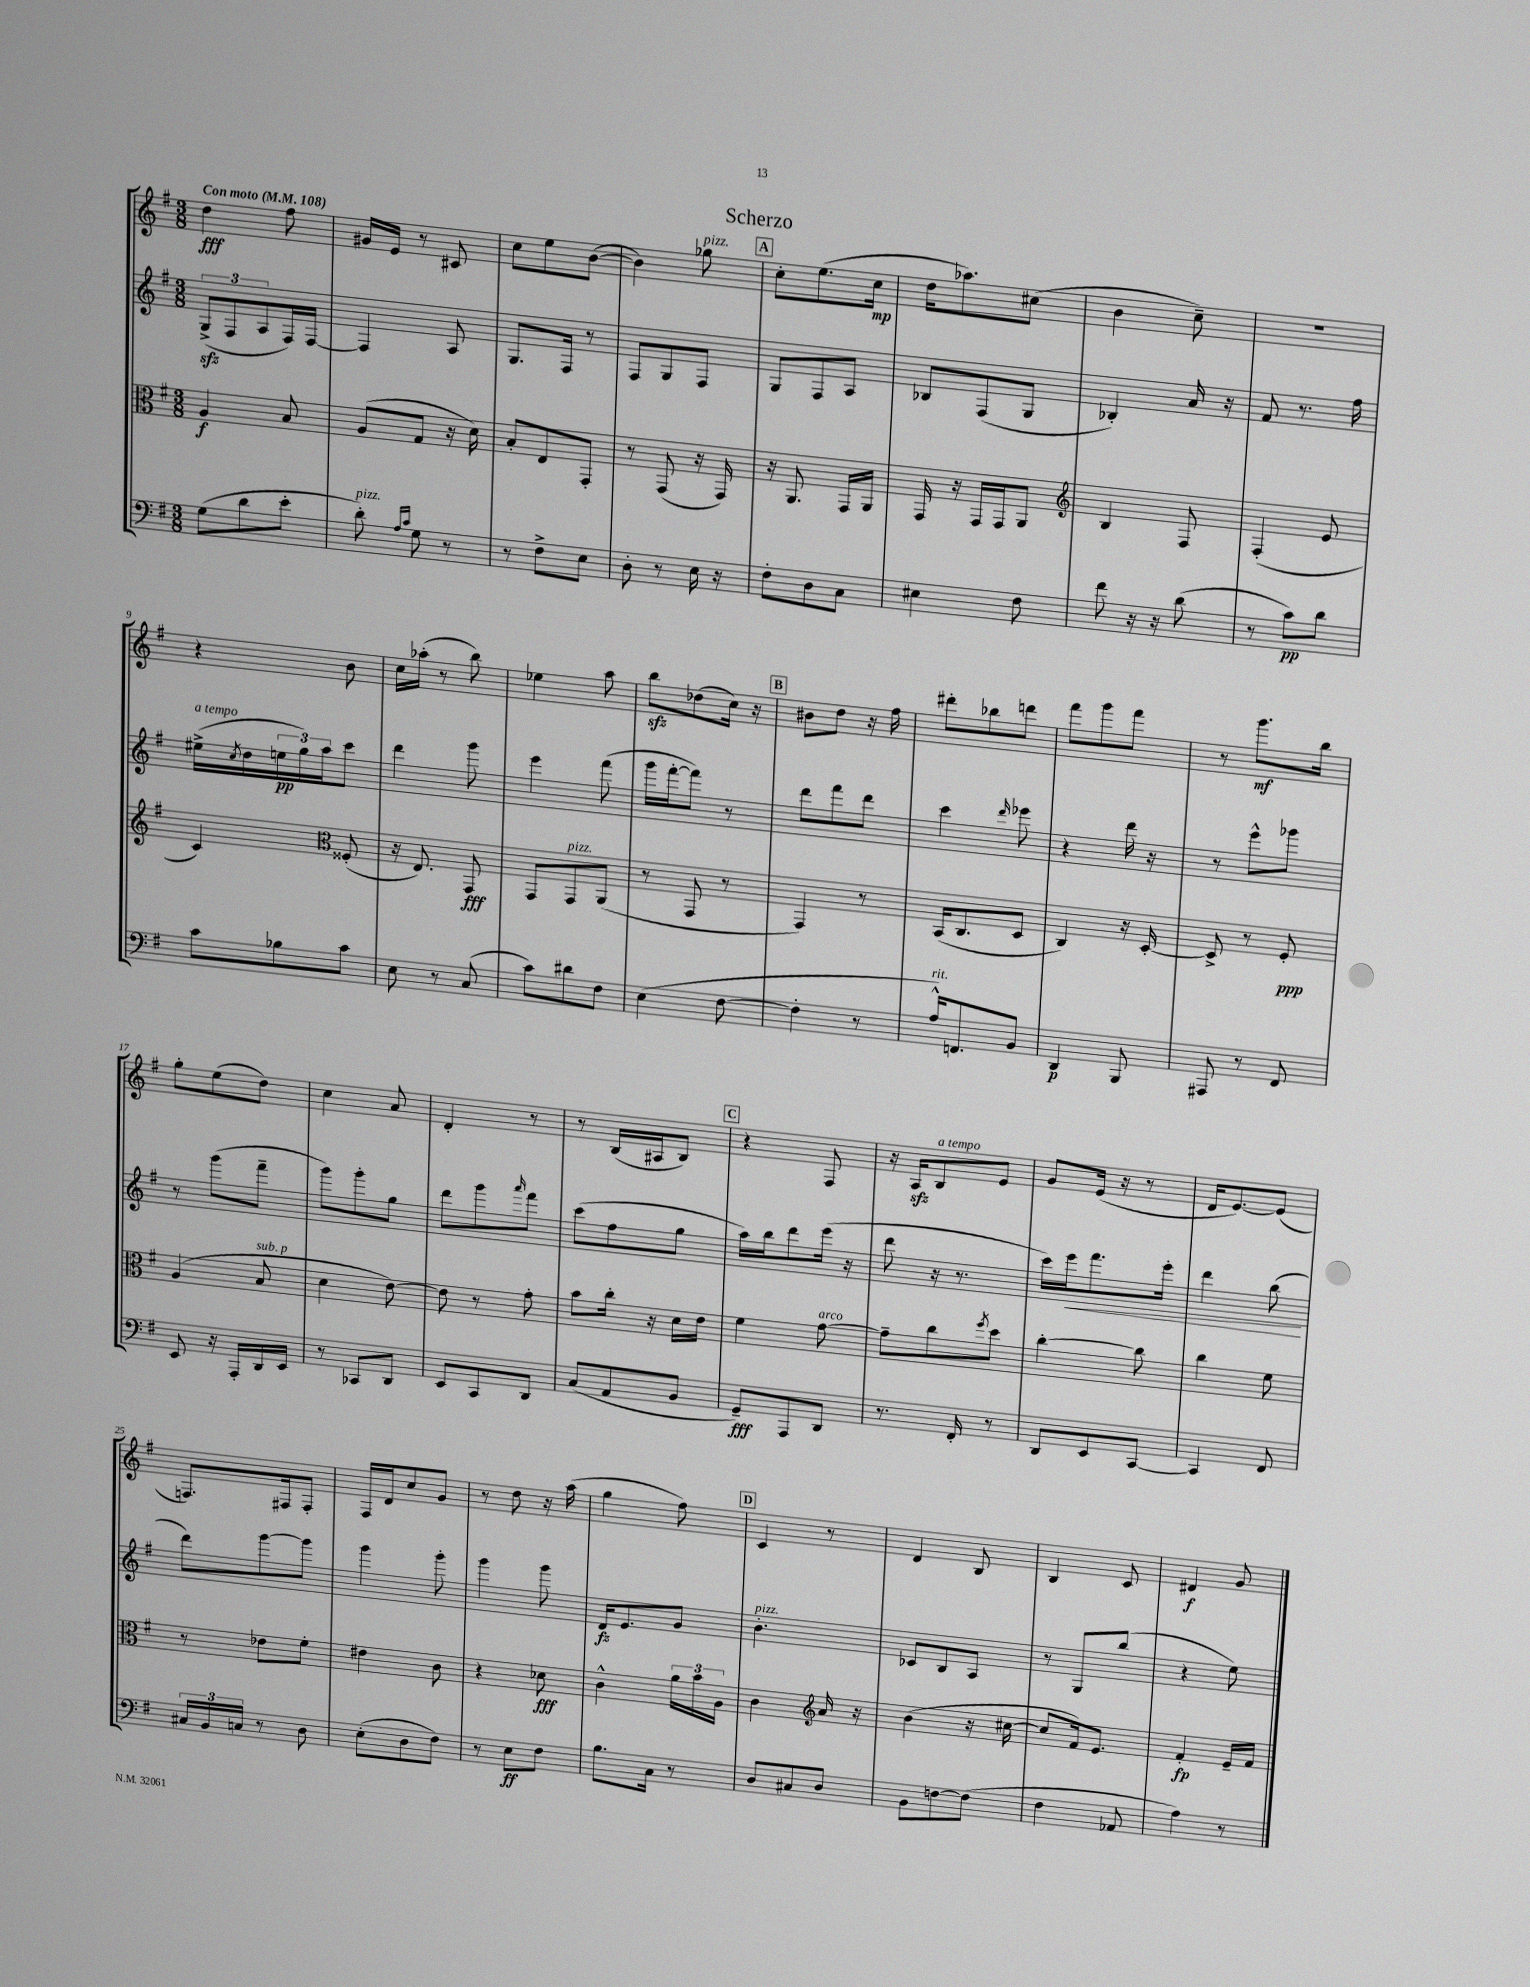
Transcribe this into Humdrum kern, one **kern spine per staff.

**kern	**dynam	**kern	**dynam	**kern	**dynam	**kern	**dynam
*part4	*part4	*part3	*part3	*part2	*part2	*part1	*part1
*staff4	*staff4	*staff3	*staff3	*staff2	*staff2	*staff1	*staff1
*clefF4	*	*clefC3	*	*clefG2	*	*clefG2	*
*k[f#]	*	*k[f#]	*	*k[f#]	*	*k[f#]	*
*M3/8	*	*M3/8	*	*M3/8	*	*M3/8	*
*MM108	*	*MM108	*	*MM108	*	*MM108	*
=1	=1	=1	=1	=1	=1	=1	=1
!	!	!	!	!	!	!LO:TX:a:B:t=Con moto	!
(8G\L	.	4A/	f	(12Gzz^/L	.	4dd\	fff
.	.	.	.	12F#/	.	.	.
8d\	.	.	.	.	.	.	.
.	.	.	.	12A/	.	.	.
8e'\J	.	8B/	.	16F#/L)	.	8ff#\	.
.	.	.	.	[16F#/JJ	.	.	.
=2	=2	=2	=2	=2	=2	=2	=2
!LO:TX:a:i:t=pizz.	!	!	!	!	!	!	!
8d'\)	.	(8A/L	.	4F#/]	.	16g#X/LL	.
.	.	.	.	.	.	16e/JJ	.
16qqA/LL	.	.	.	.	.	.	.
16qqc/JJ	.	.	.	.	.	.	.
8G\	.	8G/J	.	.	.	8r	.
8r	.	16r	.	8A/	.	8c#X/	.
.	.	16d\)	.	.	.	.	.
=3	=3	=3	=3	=3	=3	=3	=3
8r	.	8B'/L	.	8.G/L	.	8cc\L	.
8F#^\L	.	8E/	.	.	.	8ee\	.
.	.	.	.	16F#/Jk	.	.	.
8E\J	.	8GG'/J	.	8r	.	([8b\J	.
=4	=4	=4	=4	=4	=4	=4	=4
8D'\	.	8r	.	8F#/L	.	4b\])	.
8r	.	(8GG/	.	8G/	.	.	.
!	!	!	!	!	!	!LO:TX:a:i:t=pizz.	!
16E\	.	16r	.	8F#/J	.	8gg-X\	.
16r	.	16GG/)	.	.	.	.	.
!!LO:REH:place=s1:t=A
=5	=5	=5	=5	=5	=5	=5	=5
8F#'\L	.	16r	.	8G/L	.	8cc'\L	.
.	.	8.AA/	.	.	.	.	.
8D\	.	.	.	8F#/	.	(8.ee\	.
8C\J	.	16GG/LL	.	8A/J	.	.	.
.	.	16AA/JJ	.	.	.	16cc\Jk	mp
=6	=6	=6	=6	=6	=6	=6	=6
4E#X\	.	16GG/	.	8B-X/L	.	16dd\KL	.
.	.	16r	.	.	.	8.aa-X\)	.
.	.	16GG/LL	.	(8F#/	.	.	.
.	.	16GG/J	.	.	.	.	.
8F#\	.	8AA/J	.	8G/J	.	(8cc#X\J	.
=7	=7	=7	=7	=7	=7	=7	=7
*	*	*clefG2	*	*	*	*	*
8f#\	.	4B/	.	4B-X'/)	.	4b\	.
16r	.	.	.	.	.	.	.
16r	.	.	.	.	.	.	.
(8d\	.	8F#/	.	16a/	.	8cc~\)	.
.	.	.	.	16r	.	.	.
=8	=8	=8	=8	=8	=8	=8	=8
8r	.	(4F#'/	.	8f#/	.	4.r	.
8c\L)	pp	.	.	8.r	.	.	.
8d\J	.	8e/	.	.	.	.	.
.	.	.	.	16ff#\	.	.	.
!!LO:LB:g=z
=9	=9	=9	=9	=9	=9	=9	=9
!	!	!	!	!LO:TX:a:i:t=a tempo	!	!	!
8c\L	.	4c/)	.	(16ee#X^\LL	.	4r	.
.	.	.	.	8qcc/	.	.	.
.	.	.	.	16dd\	.	.	.
8B-X\	.	.	.	24een\	pp	.	.
.	.	.	.	24gg\)	.	.	.
.	.	.	.	24aa\J	.	.	.
*	*	*clefC3	*	*	*	*	*
8c\J	.	(8F##X'/	.	8ccc\J	.	8b\	.
=10	=10	=10	=10	=10	=10	=10	=10
8E\	.	16r	.	4ddd\	.	16cc\LL	.
.	.	8.E/)	.	.	.	(16aa-X'\JJ	.
8r	.	.	.	.	.	8r	.
(8C/	.	8GG/	fff	8ggg\	.	8bb\)	.
=11	=11	=11	=11	=11	=11	=11	=11
8c\L)	.	8GG/L	.	4eee\	.	4ee-X\	.
!	!	!LO:TX:a:i:t=pizz.	!	!	!	!	!
8d#X\	.	8GG/	.	.	.	.	.
8F#\J	.	(8AA/J	.	(8fff#\	.	8aa\	.
=12	=12	=12	=12	=12	=12	=12	=12
(4E\	.	8r	.	16ggg\LL	.	8bbzz\L	.
.	.	.	.	[16fff#'\J	.	.	.
.	.	8GG/	.	8fff#\J])	.	(8dd-X\	.
[8F#\	.	8r	.	8r	.	16cc\Jk)	.
.	.	.	.	.	.	16r	.
!!LO:REH:place=s1:t=B
=13	=13	=13	=13	=13	=13	=13	=13
4F#'\]	.	4GG/)	.	8ddd\L	.	8b#X\L	.
.	.	.	.	8fff#\	.	8dd\J	.
8r	.	8r	.	8ddd\J	.	16r	.
.	.	.	.	.	.	16ff#\	.
=14	=14	=14	=14	=14	=14	=14	=14
!LO:TX:a:i:t=rit.	!	!	!	!	!	!	!
16A^^/KL)	.	(16BB/KL	.	4ccc\	.	8ddd#X'\L	.
8.FFn/	.	8.C/	.	.	.	.	.
.	.	.	.	.	.	8bb-X\	.
.	.	.	.	16qqddd/	.	.	.
8BB/J	.	8D/J	.	8eee-X\	.	8dddn\J	.
=15	=15	=15	=15	=15	=15	=15	=15
4DD/	p	4C/)	.	4r	.	8fff#\L	.
.	.	.	.	.	.	8ggg\	.
8BBB/	.	16r	.	16ddd\	.	8fff#\J	.
.	.	[16D'/	.	16r	.	.	.
=16	=16	=16	=16	=16	=16	=16	=16
8AAA#X/	.	8D^/]	.	8r	.	8r	.
8r	.	8r	.	8eee^^\L	.	8.ggg\L	mf
8FF#/	.	8F#'/	ppp	8ggg-X\J	.	.	.
.	.	.	.	.	.	16bb\Jk	.
!!LO:LB:g=z
=17	=17	=17	=17	=17	=17	=17	=17
8EE/	.	(4A/	.	8r	.	8gg'\L	.
16r	.	.	.	(8ggg\L	.	(8ee\	.
16AAA'/LL	.	.	.	.	.	.	.
!	!	!LO:TX:a:i:t=sub. p	!	!	!	!	!
16DD/	.	8B/	.	8fff#~\J	.	8dd\J)	.
16EE/JJ	.	.	.	.	.	.	.
=18	=18	=18	=18	=18	=18	=18	=18
8r	.	4d\	.	8ggg\L)	.	4cc\	.
8CC-X/L	.	.	.	8ggg'\	.	.	.
8DD/J	.	[8e\)	.	8gg\J	.	8a/	.
=19	=19	=19	=19	=19	=19	=19	=19
8EE/L	.	8e\]	.	8ddd\L	.	4d'/	.
8CC/	.	8r	.	8ggg\	.	.	.
.	.	.	.	16qqaaa/	.	.	.
8DD/J	.	8g'\	.	8fff#\J	.	8r	.
=20	=20	=20	=20	=20	=20	=20	=20
(8C/L	.	8b\L	.	(8ccc\L	.	8r	.
8AA/	.	16cc'\Jk	.	8ff#\	.	(16B/LL	.
.	.	16r	.	.	.	16A#X/J	.
8BB/J	.	16d\LL	.	8gg\J	.	8B/J)	.
.	.	16e\JJ	.	.	.	.	.
!!LO:REH:place=s1:t=C
=21	=21	=21	=21	=21	=21	=21	=21
8GG~/L)	fff	4f#\	.	16aa\LL)	.	4r	.
.	.	.	.	16bb\J	.	.	.
8AAA/	.	.	.	8ddd\	.	.	.
!	!	!LO:TX:a:i:t=arco	!	!	!	!	!
8DD/J	.	[8g\	.	(16eee\Jk	.	8F#/	.
.	.	.	.	16r	.	.	.
=22	=22	=22	=22	=22	=22	=22	=22
8.r	.	8g~\L]	.	8ddd\	.	16r	.
.	.	.	.	.	.	16Azz/KL	.
!	!	!	!	!	!	!LO:TX:a:i:t=a tempo	!
.	.	8cc\	.	16r	.	8B/	.
16FF#'/	.	.	.	8.r	.	.	.
.	.	8qff#/	.	.	.	.	.
8r	.	8dd\J	.	.	.	8e/J	.
=23	=23	=23	=23	=23	=23	=23	=23
8DD/L	.	[4cc'\	.	16ccc\LL)	.	8g/L	.
!	!	!	!	!	!LO:HP:b	!	!
.	.	.	.	16eee\J	<	.	.
8EE/	.	.	.	8.fff#\	.	(16e/Jk	.
.	.	.	.	.	.	16r	.
[8CC/J	.	8cc\]	.	.	.	8r	.
.	.	.	.	16eee'\Jk	.	.	.
=24	=24	=24	=24	=24	=24	=24	=24
4CC/]	.	4cc\	.	4ddd\	.	16d/KL	.
.	.	.	.	.	.	[8.e/)	.
8FF#/	.	8f#\	.	(8bb\	.	(8e/J]	.
.	.	.	.	.	[	.	.
!!LO:LB:g=z
=25	=25	=25	=25	=25	=25	=25	=25
24C#X/LL	.	8r	.	8ddd\L)	.	8.Fn/L)	.
24BB/	.	.	.	.	.	.	.
24Cn/JJ	.	.	.	.	.	.	.
8r	.	8e-X\L	.	[8ggg\	.	.	.
.	.	.	.	.	.	16F#X/k	.
8D\	.	8f#'\J	.	8ggg\J]	.	8F#'/J	.
=26	=26	=26	=26	=26	=26	=26	=26
(8E'\L	.	4e#X\	.	4ggg\	.	16F#/LL	.
.	.	.	.	.	.	16d/J	.
8D\	.	.	.	.	.	8cc/	.
8F#\J)	.	8c\	.	8ggg'\	.	8g/J	.
=27	=27	=27	=27	=27	=27	=27	=27
8r	.	4r	.	4ggg\	.	8r	.
8E\L	ff	.	.	.	.	8dd\	.
8F#\J	.	8d-X\	fff	8ggg\	.	16r	.
.	.	.	.	.	.	(16aa\	.
=28	=28	=28	=28	=28	=28	=28	=28
8.B\L	.	4c^^\	.	16d/KL	fz	4gg\	.
.	.	.	.	8.e/	.	.	.
16C\Jk	.	.	.	.	.	.	.
8r	.	24a\LL	.	8g/J	.	8ff#\)	.
.	.	24b\	.	.	.	.	.
.	.	24A\JJ	.	.	.	.	.
!!LO:REH:place=s1:t=D
=29	=29	=29	=29	=29	=29	=29	=29
!	!	!	!	!LO:TX:a:i:t=pizz.	!	!	!
8D/L	.	4c\	.	4.b'\	.	4c/	.
8C#X/	.	.	.	.	.	.	.
*	*	*clefG2	*	*	*	*	*
8D/J	.	16a/	.	.	.	8r	.
.	.	16r	.	.	.	.	.
=30	=30	=30	=30	=30	=30	=30	=30
8BB\L	.	(4b\	.	8c-X/L	.	4d/	.
[8Fn\	.	.	.	8B/	.	.	.
(8F\J]	.	16r	.	8A/J	.	8B/	.
.	.	[16cc#X\	.	.	.	.	.
=31	=31	=31	=31	=31	=31	=31	=31
4F#\	.	8cc#/L]	.	8r	.	4B/	.
.	.	16f#/k)	.	8G/L	.	.	.
.	.	8.e/J	.	.	.	.	.
8AA-X/	.	.	.	(8bb/J	.	8c/	.
=32	=32	=32	=32	=32	=32	=32	=32
4A\)	.	4f#'/	fp	4r	.	4d#X/	f
8r	.	16e~/LL	.	8ee\)	.	8g/	.
.	.	16f#/JJ	.	.	.	.	.
==	==	==	==	==	==	==	==
*-	*-	*-	*-	*-	*-	*-	*-
